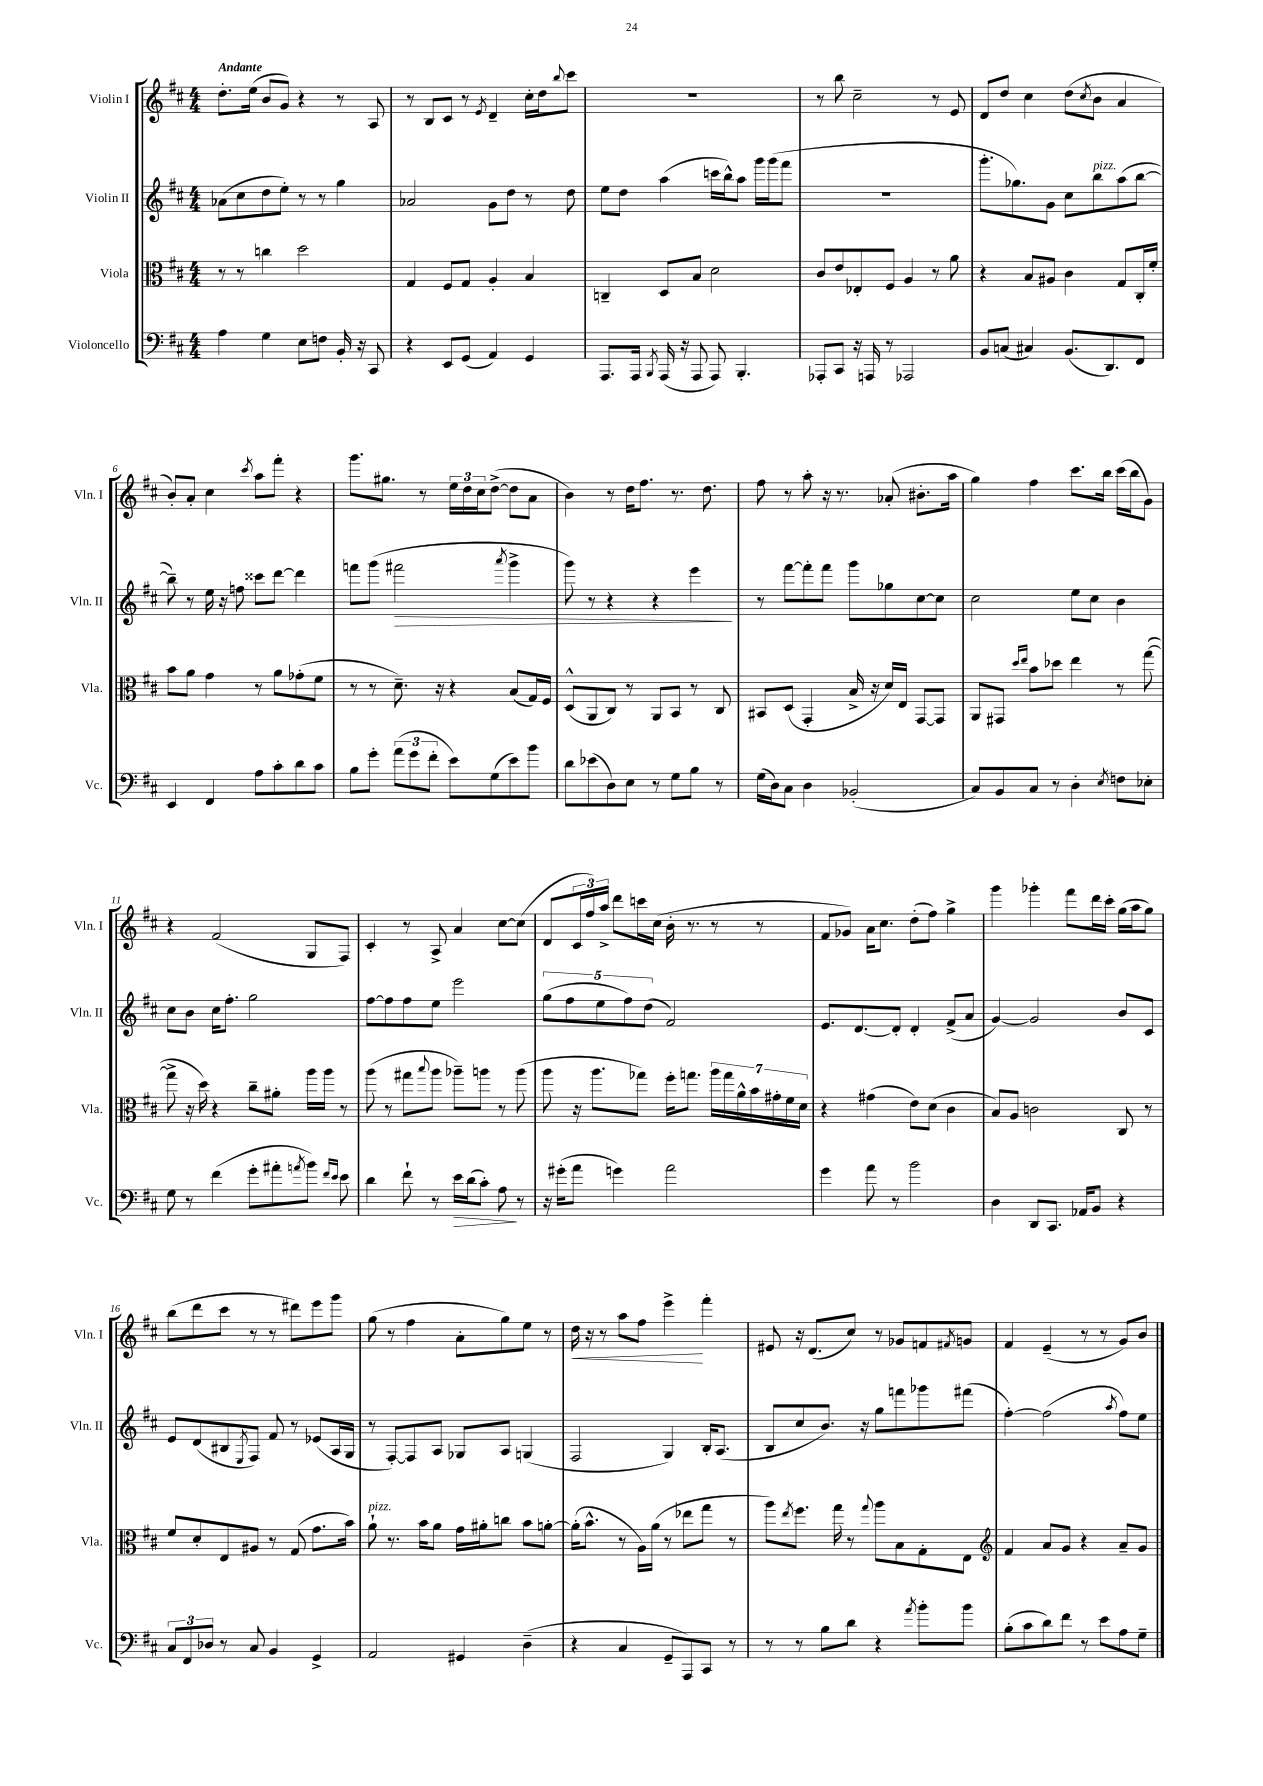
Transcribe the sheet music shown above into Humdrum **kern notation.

**kern	**kern	**kern	**kern
*staff4	*staff3	*staff2	*staff1
*clefF4	*clefC3	*clefG2	*clefG2
*k[f#c#]	*k[f#c#]	*k[f#c#]	*k[f#c#]
*M4/4	*M4/4	*M4/4	*M4/4
4A	8r	(8a-	8.dd'
.	8r	8cc#	.
.	.	.	(16ee
4G	4cc	8dd	8b
.	.	8ee')	8g)
8E	2dd	8r	4r
8F	.	8r	.
16BB'	.	4gg	8r
16r	.	.	.
8CC#	.	.	8A
=	=	=	=
4r	4G	2a-	8r
.	.	.	8B
8EE	8F#	.	8c#
(8GG	8G	.	8r
.	.	.	8qe
4AA)	4A'	8g	4d~
.	.	8dd	.
4GG	4B	8r	16cc#'
.	.	.	16dd
.	.	.	8qqbb
.	.	8dd	8ccc#
=	=	=	=
8.AAA	4C~	8ee	1r
.	.	8dd	.
16AAA	.	.	.
8qBBB	.	.	.
(16AAA	8D	(4aa	.
16r	.	.	.
8AAA	8B	.	.
8AAA)	2d	16ccc	.
.	.	16bb^^)	.
4.BBB'	.	8aa	.
.	.	16ggg	.
.	.	(16ggg	.
.	.	8fff#	.
=	=	=	=
8AAA-'	8c#	1r	8r
8CC#	8e	.	8bb
16r	8E-'	.	2cc#~
16AAA	.	.	.
8r	8F#	.	.
2AAA-	4A	.	.
.	8r	.	8r
.	8a	.	8e
=	=	=	=
8BB	4r	8.ggg'	8d
(8C	.	.	8dd
.	.	8.gg-)	.
4C#)	8B	.	4cc#
.	8A#	8g	.
(8.BB	4c#	8cc#	(8dd
.	.	.	8qcc#
.	.	8bb	8b
8.DD)	.	.	.
.	8G	(8aa	4a
8FF#	16C#'	[8bb	.
.	16f#'	.	.
=	=	=	=
4EE	8b	8bb~])	8b')
.	8a	8r	8a'
4FF#	4g	16ee	4cc#
.	.	16r	.
.	.	8ff	.
.	.	.	8qccc#
8A	8r	8ccc##	8aa
8c#'	8a	[8ddd	8fff#'
8d	(8g-'	4ddd]	4r
8c#	8f#	.	.
=	=	=	=
8B	8r	8fff	8.ggg
8g'	8r	(8ggg	.
.	.	.	8.gg#
(12a	8.d~)	2fff#	.
12g	.	.	.
.	.	.	8r
12f#'	.	.	.
.	16r	.	.
8e)	4r	.	24ee
.	.	.	24dd
.	.	.	24cc#
(8G	.	.	([8dd^
.	.	8qaaa	.
8e)	(8B	4ggg^	8dd]
8b	16G)	.	8a
.	16F#	.	.
=	=	=	=
8d	(8D^^	8ggg)	4b)
(8e-	8AA	8r	.
8D)	8C#)	4r	8r
8E	8r	.	16dd
.	.	.	8.ff#
8r	8AA	4r	.
8G	8BB	.	8.r
8B	8r	4eee	.
.	.	.	8.dd
8r	8C#	.	.
=	=	=	=
(16G	8BB#	8r	8ff#
16D)	.	.	.
8C#	(8D	[8fff#	8r
4D	4GG'	8fff#']	8aa'
.	.	8fff#	16r
.	.	.	8.r
(2BB-'	16B^	8ggg	.
.	16r	.	.
.	16d)	8gg-	(8a-'
.	16E	.	.
.	[8GG	[8cc#	8.b#'
.	8GG]	8cc#]	.
.	.	.	16aa
=	=	=	=
8C#)	8AA	2cc#	4gg)
8BB	8GG#	.	.
.	16qqdd	.	.
.	16qqee	.	.
8C#	8b	.	4ff#
8r	8dd-	.	.
4D'	4ee	8ee	8.ccc#
.	.	8cc#	.
.	.	.	16bb
8qE	.	.	.
8F	8r	4b	(16ccc#
.	.	.	16bb
8E-'	([8gg	.	8g)
=	=	=	=
8G	8gg^]	8cc#	4r
8r	16r	8b	.
.	16dd)	.	.
(4f#	4r	16cc#	(2f#
.	.	8.ff#'	.
8g'	8cc#~	2gg	.
8a#'	8a#'	.	.
8qa	.	.	.
8b)	16aa	.	8G
.	16aa	.	.
16qqf#	.	.	.
16qqe	.	.	.
8e	8r	.	8F#)
=	=	=	=
4d	(8aa	[8ff#	4c#'
.	8r	8ff#]	.
8f#`	8gg#	8ff#	8r
.	8qqbb	.	.
8r	8aa	8ee	8A^
16e	8aa-~)	2eee	4a
(16d	.	.	.
8c#')	8aa	.	.
8A	8r	.	[8cc#
8r	(8aa	.	(8cc#]
=	=	=	=
16r	8aa	(10gg	8d
(16g#'	.	.	.
.	.	10ff#	.
8a	16r	.	24c#
.	.	.	24ff#)
.	8.aa	.	.
.	.	10ee	.
.	.	.	24aa^
4g)	.	.	8ddd
.	.	10ff#)	.
.	8gg-)	.	16ccc
.	.	(10dd	.
.	.	.	(16cc#
2a	16ff#'	2f#)	16b'
.	8.gg	.	8.r
.	28aa	.	8r
.	28gg	.	.
.	28a^^	.	.
.	28b	.	.
.	.	.	8r
.	28g#'	.	.
.	28f#	.	.
.	28d	.	.
=	=	=	=
4g	4r	8.e	8f#
.	.	.	8g-)
.	.	[8.d	.
8a	(4g#	.	16a
.	.	.	8.cc#
8r	.	8d']	.
2b	8e)	4d'	(8dd'
.	(8d	.	8ff#)
.	4c#	(8f#^	4gg^
.	.	8a	.
=	=	=	=
4D	8B)	[4g)	4ggg
.	8A	.	.
8DD	2c	2g]	4ggg-'
8.CC#	.	.	.
.	.	.	8fff#
16AA-	.	.	.
8BB	.	.	16ddd
.	.	.	16ccc#'
4r	8C#	8b	(16gg
.	.	.	16aa
.	8r	8c#	8gg)
=	=	=	=
12C#	8f#	8e	(8bb
12FF#	.	.	.
.	8d'	(8d	8ddd
12D-	.	.	.
8r	8E	8B#	8ccc#
.	.	8qE	.
8C#	8A#	8F#)	8r
4BB	8r	8f#	8r
.	(8G	8r	8ddd#)
4GG^	8.g	(8e-	8eee
.	.	16A	8ggg
.	16b)	16G	.
=	=	=	=
2AA	8a`	8r	(8gg
.	8.r	[8F#')	8r
.	.	8F#]	4ff#
.	16b	.	.
.	8a	8A	.
4GG#	16g	8G-	8a'
.	16a#'	.	.
.	8cc	8A	8gg)
(4D~	8b	(4G	8ee
.	[8a'	.	8r
=	=	=	=
4r	(16a']	2F#	16dd
.	8.b^^	.	16r
.	.	.	8r
4C#	8r	.	8aa
.	16A)	.	8ff#
.	(16a	.	.
8GG~	8r	4G)	4eee^
8AAA)	8ee-	.	.
8CC#	8gg	16B'	4fff#'
.	.	(8.A	.
8r	8r	.	.
=	=	=	=
8r	8aa)	8B	8e#
.	8qee	.	.
8r	8.ff#	8cc#	16r
.	.	.	(8.d
8B	.	8.b)	.
.	16gg	.	.
8d	8r	.	8cc#)
.	.	16r	.
.	8qqgg	.	.
4r	8aa	8gg	8r
.	8B	8fff	8g-
8qa	.	.	.
8b'	8G'	8ggg-	8f
.	.	.	8qf#
8b	8E	(8fff#	8g
=	=	=	=
*	*clefG2	*	*
(8B'	4f#	[4ff#')	4f#
8c#	.	.	.
8d)	8a	(2ff#]	(4e~
8f#	8g	.	.
8r	4r	.	8r
8e	.	.	8r
.	.	8qaa	.
8A	8a~	8ff#)	8g)
8G~	8g	8ee	8b
==	==	==	==
*-	*-	*-	*-
